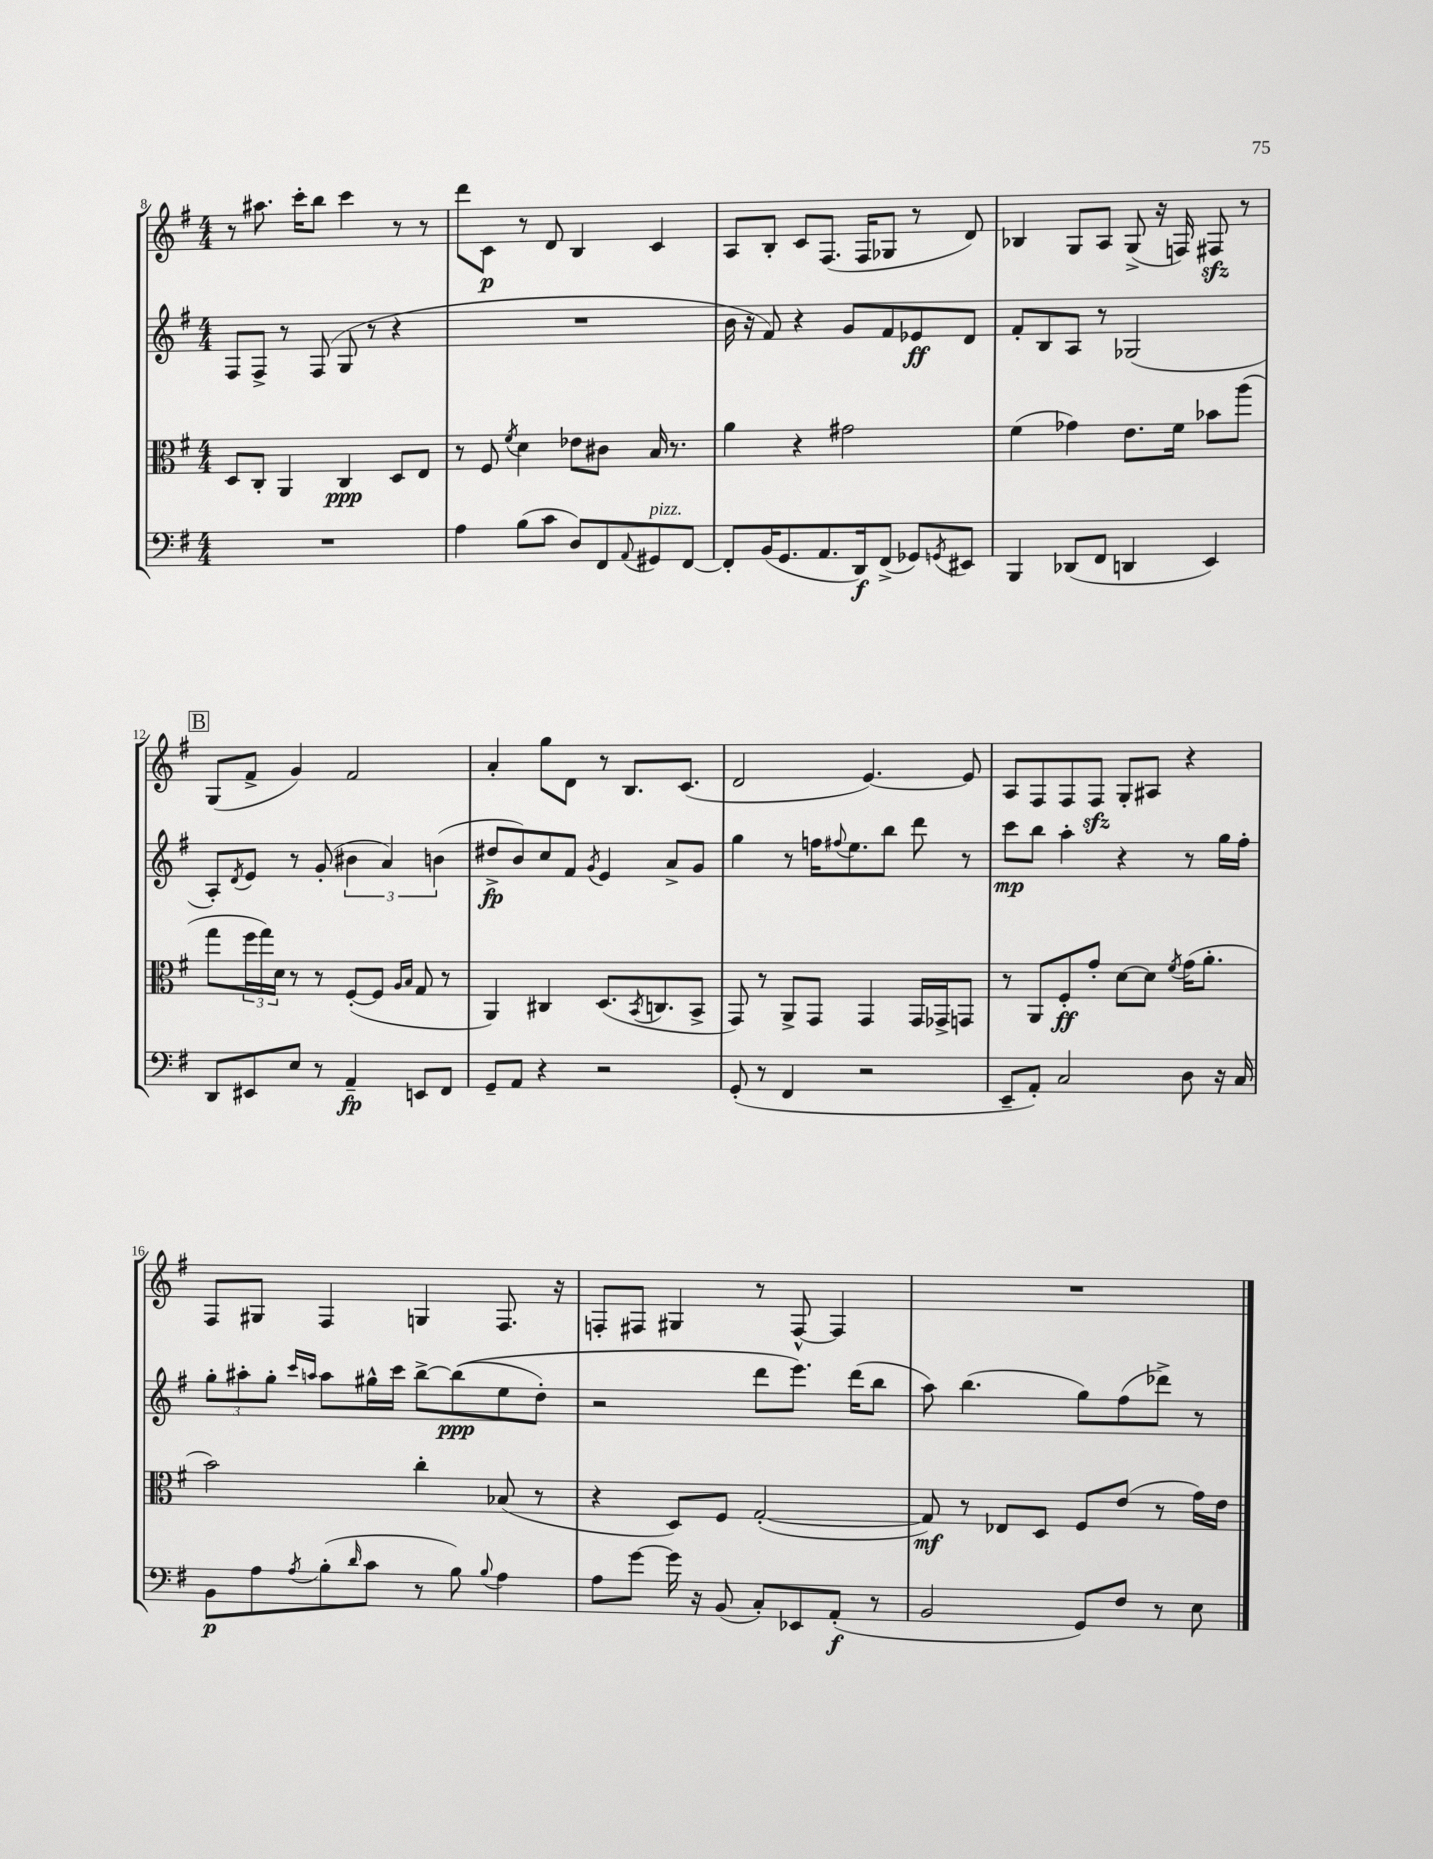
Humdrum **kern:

**kern	**kern	**kern	**kern
*staff4	*staff3	*staff2	*staff1
*clefF4	*clefC3	*clefG2	*clefG2
*k[f#]	*k[f#]	*k[f#]	*k[f#]
*M4/4	*M4/4	*M4/4	*M4/4
1r	8D/L	8F#/L	8r
.	8C'/J	8F#^/J	8.aa#\
.	4AA/	8r	.
.	.	.	16ccc'\LK
.	.	(8F#/	8bb\J
.	4C/	8G/	4ccc\
.	.	8r	.
.	8D/L	4r	8r
.	8E/J	.	8r
=	=	=	=
4A\	8r	1r	8ddd\L
.	8F#/	.	8c\J
.	8qf#/	.	.
(8B\L	4d\	.	8r
8c\J	.	.	8d/
8D/L)	8e-\L	.	4B/
8FF#/	8c#\J	.	.
8qqAA/	.	.	.
8GG#/	16B/	.	4c/
.	8.r	.	.
[8FF#/J	.	.	.
=	=	=	=
8FF#'/]L	4a\	16b\	8A/L
.	.	16r	.
(16BB/K	.	8f#/)	8B'/J
8.GG/	.	.	.
.	4r	4r	8c/L
8.AA/	.	.	(8.F#/J
.	2g#\	8g/L	.
16DD/k)	.	.	16F#/LK
(8FF#^/J	.	8f#/	8G-/J
8GG-/L)	.	8e-/	8r
8qGG/	.	.	.
8EE#/J	.	8d/J	8d/)
=	=	=	=
4BBB/	(4f#\	8f#'/L	4B-/
.	.	8B/	.
(8DD-/L	4g-\)	8A/J	8G/L
8FF#/J	.	8r	8A/J
4DD/	8.e\L	(2G-/	(8G^/
.	.	.	16r
.	16f#\Jk	.	16F/)
4EE/)	8b-\L	.	8F#/
.	(8aa\J	.	8r
=	=	=	=
8DD/L	8gg\L	8A'/L)	(8G/L
.	.	8qd/	.
8EE#/	24ff#\L	8e/J	8f#^/J
.	24gg\)	.	.
.	24d\JJ	.	.
8E/J	8r	8r	4g/)
8r	8r	(8g'/	.
4AA~/	([8F#'/L	6b#\	2f#/
.	8F#/]J	.	.
.	.	6a/)	.
.	16qqA/LL	.	.
.	16qqB/JJ	.	.
8EE/L	8G/	.	.
.	.	(6b\	.
8FF#/J	8r	.	.
=	=	=	=
8GG~/L	4AA/)	8dd#^/L	4a'/
8AA/J	.	8b/)	.
4r	4C#/	8cc/	8gg\L
.	.	8f#/J	8d\J
.	.	8qg/	.
2r	(8.D/L	4e/	8r
.	.	.	8.B/L
.	8qBB/	.	.
.	8.C/	.	.
.	.	8a^/L	.
.	.	.	(8.c/J
.	8BB^/J	8g/J	.
=	=	=	=
(8GG'/	8GG/)	4gg\	2d/
8r	8r	.	.
4FF#/	8AA^/L	8r	.
.	8GG/J	16ff\LK	.
.	.	8qqff#/	.
.	.	8.ee\	.
2r	4GG/	.	[4.e/)
.	.	8bb\J	.
.	16GG/LL	8ddd\	.
.	16GG-^/J	.	.
.	8GG/J	8r	8e/]
=	=	=	=
8EE~/L	8r	8ccc\L	8A/L
8AA'/J)	8AA/L	8bb\J	8F#/
2C/	8F#'/	4aa'\	8F#/
.	8g'/J	.	8F#/J
.	[8d\L	4r	8G'/L
.	8d\]J	.	8A#/J
.	8qf#/	.	.
8D\	(16g\LK	8r	4r
.	8.a'\J	.	.
16r	.	16gg\LL	.
16C/	.	16ff#'\JJ	.
=	=	=	=
8BB\L	2b\)	12gg'\L	8F#/L
.	.	12aa#'\	.
8A\	.	.	8G#/J
.	.	12gg'\J	.
.	.	16qqccc/LL	.
8qA/	.	16qqaa/JJ	.
(8B'\	.	8aa\L	4F#/
16qqd/	.	.	.
8c\J	.	16gg#^^\L	.
.	.	16ccc\JJ	.
8r	4cc'\	[8bb^\L	4G/
8B\)	.	&((8bb\]	.
8qqB/	.	.	.
4A\	(8B-/	8ee\	8.F#/
.	8r	8dd'\J)	.
.	.	.	16r
=	=	=	=
8A\L	4r	2r	8F'/L
[8g\J	.	.	8F#/J
16g\]	8D/L)	.	4G#/
16r	.	.	.
(8BB/	8F#/J	.	.
8C'/L)	([2G'/	8ddd\L	8r
8EE-/	.	8.eee\J&)	[8F#^^/
(8AA'/J	.	.	4F#/]
.	.	(16ddd\LK	.
8r	.	8bb\J	.
=	=	=	=
2BB/	8G/])	8aa\)	1r
.	8r	(4.bb\	.
.	8E-/L	.	.
.	8D/J	.	.
8GG/L)	8F#/L	8gg\L)	.
8F#/J	(8e/J	(8ff#\	.
8r	8r	8ddd-^\J)	.
8E\	16g\LL)	8r	.
.	16e\JJ	.	.
==	==	==	==
*-	*-	*-	*-
